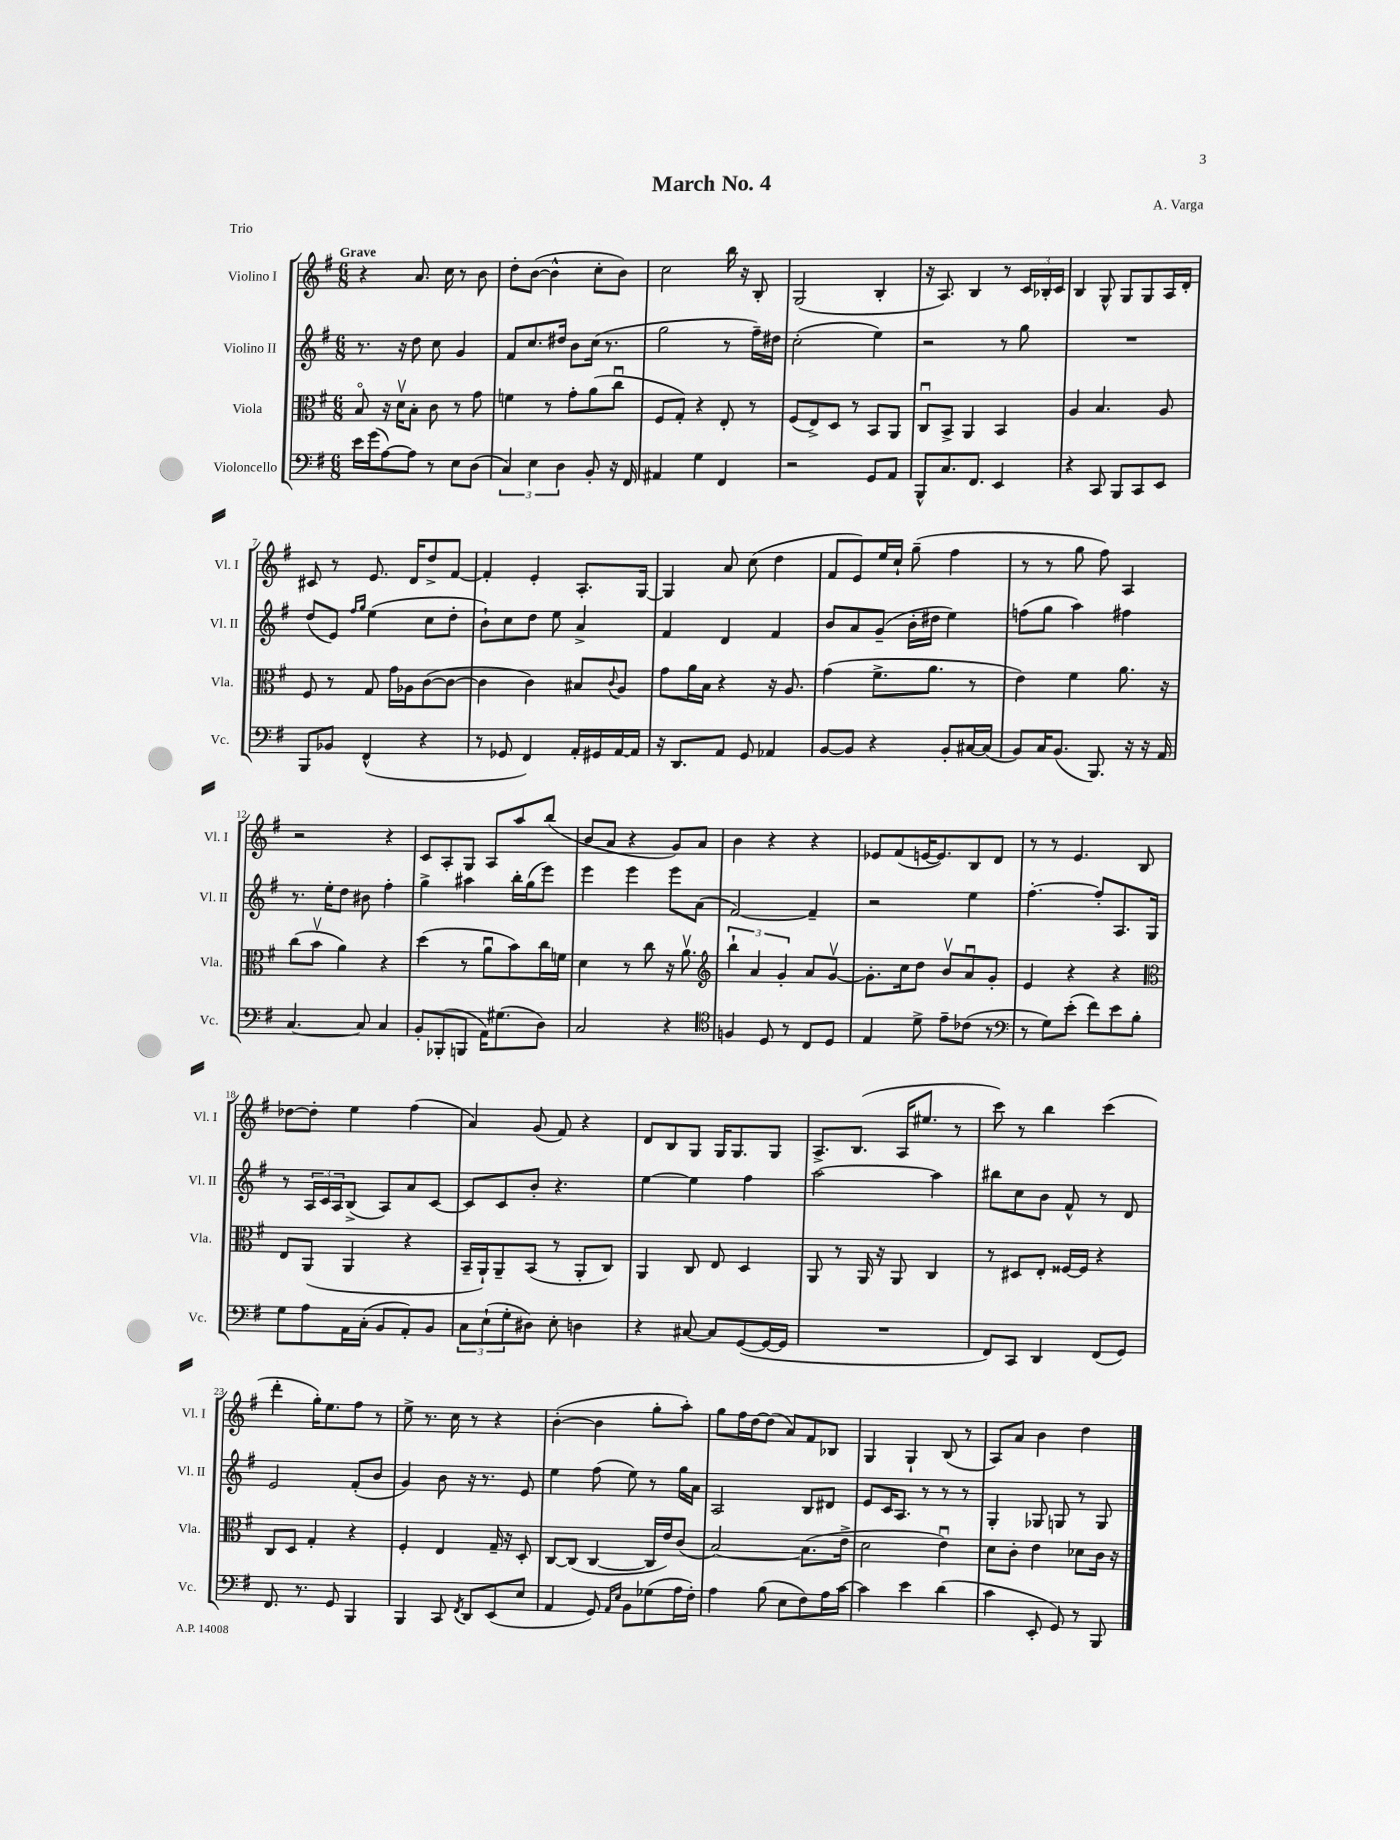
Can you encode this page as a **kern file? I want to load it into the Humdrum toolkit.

**kern	**kern	**kern	**kern
*staff4	*staff3	*staff2	*staff1
*clefF4	*clefC3	*clefG2	*clefG2
*k[f#]	*k[f#]	*k[f#]	*k[f#]
*M6/8	*M6/8	*M6/8	*M6/8
16e\LL	8Bo/	8.r	4r
(16g\J	.	.	.
[8A\)	16r	.	.
.	16dv\LK	16r	.
8A\]J	8B'\J	8dd\	8.a/
8r	8c\	8cc\	.
.	.	.	16cc\
8E\L	8r	4g/	8r
(8D\J	8g\	.	8b\
=	=	=	=
6C/)	4f\	8f#/L	8dd'\L
.	.	8.cc/	([8b\J
6E\	.	.	.
.	8r	.	4b^^\]
.	.	16dd#/Jk	.
6D\	.	.	.
.	8g'\L	8b\L	.
8BB'/	(8a\	(16cc\Jk	8cc'\L
.	.	8.r	.
16r	8ccu\J	.	8b\J)
16FF#/	.	.	.
=	=	=	=
4AA#/	8F#/L	2gg\	2cc\
.	8G'/J)	.	.
4G\	4r	.	.
4FF#/	8E'/	8r	16bb\
.	.	.	16r
.	8r	16ff#~\LL)	8B'/
.	.	16dd#\JJ	.
=	=	=	=
2r	(8F#/L	(2cc'\	(2G/
.	8E^/)	.	.
.	8D/J	.	.
.	8r	.	.
8GG/L	8BB/L	4ee\)	4B'/
8AA/J	8AA/J	.	.
=	=	=	=
8BBB^^/L	8Cu/L	2r	16r
.	.	.	8.A/)
8.C/	8BB^/J	.	.
.	4AA/	.	4B/
8.FF#/J	.	.	.
4EE/	4BB/	8r	8r
.	.	8gg\	24c/LL
.	.	.	24B-'/
.	.	.	24c/JJ
=	=	=	=
4r	4A/	2.r	4B/
8CC/	4.B/	.	8G^^/
8BBB/L	.	.	8G/L
8CC/	.	.	8G/
8EE/J	8A/	.	16A/L
.	.	.	16d'/JJ
=	=	=	=
8BBB/L	8F#/	(8dd/L	8c#/
8BB-/J	8r	8e/J)	8r
.	.	16qqff#/LL	.
.	.	16qqgg/JJ	.
(4FF#^^/	8G/	(4ee\	8.e/
.	16g\LL	.	.
.	16A-\J	.	16d/LK
4r	([8c\	8cc\L	8dd^/
.	8c\_J	8dd'\J	[8f#/J
=	=	=	=
8r	4c\]	8b`\L)	4f#'/]
8GG-/	.	8cc\	.
4FF#/)	4c\)	8dd\J	4e'/
.	.	8ee\	.
16AA'/LL	8B#/L	4a^/	8.A'/L
16GG#/	.	.	.
.	8qqc/	.	.
[16AA/	8A/J	.	.
16AA/]JJ	.	.	[16G/Jk
=	=	=	=
16r	8g\L	4f#/	4G/]
8.DD/L	.	.	.
.	16a\L	.	.
.	16B\JJ	.	.
8AA/J	4r	4d/	8a/
8GG/	.	.	(8cc\
4AA-/	16r	4f#/	4dd\
.	8.A/	.	.
=	=	=	=
[8BB/L	(4g\	8b/L	8f#/L
8BB/]J	.	8a/	8e/)
4r	8.f#^\L	(8g~/J	16ee/L
.	.	.	16cc`/JJ
.	.	16b'\LL	(8gg~\
.	8.a\J	16dd#\JJ	.
8BB'/L	.	4ee\)	4ff#\
[16C#/L	8r	.	.
(16C#/]JJ	.	.	.
=	=	=	=
8BB/L)	4e\)	(8ff\L	8r
16C/K	.	8gg\J	8r
(8.BB/J	.	.	.
.	4f#\	4aa\)	8gg\
8.BBB/)	.	.	8ff#\)
.	8.a\	4ff#\	4A/
16r	.	.	.
16r	.	.	.
16AA/	16r	.	.
=	=	=	=
[4.C/	(8cc\L	8.r	2r
.	8bv\J	.	.
.	.	16ee'\LK	.
.	4a\)	8dd\J	.
8C/]	.	8b#\	.
4C/	4r	4ff#'\	4r
=	=	=	=
8BB'/L	(4dd\	4gg^\	8c/L
(8BBB-'/	.	.	8A'/
8BBB/J	8r	4aa#\	8G/J
16AA\LK)	8au\L	.	8A/L
(8.G#\	.	.	.
.	8b\)	16bb'\LL	8aa/
.	.	(16gg\J	.
8D\J)	16cc\L	8eee\J)	(8bb/J
.	16f\JJ	.	.
=	=	=	=
2C/	4d\	4eee\	8b/L
.	.	.	8a/J
.	8r	4eee\	4r
.	8cc\	.	.
4r	16r	8eee\L	8g/L)
.	8.av\	.	.
.	.	(8a\J	8a/J
=	=	=	=
*clefC4	*clefG2	*	*
4F/	6bb`\	[2f#/)	4b\
.	6a/	.	.
8D/	.	.	4r
.	6g'/	.	.
8r	.	.	.
8C/L	8a/L	4f#~/]	4r
8D/J	[8gv/J	.	.
=	=	=	=
4E/	8.g'\]L	2r	8e-/L
.	.	.	(8f#/
.	16cc\k	.	.
8d^\	8dd\J	.	[16e/K
.	.	.	8.e/])
8e~\L	8bv/L	.	.
(8c-\J	8au/	4ee\	8B/
8r	8g'/J	.	8d/J
=	=	=	=
*clefF4	*	*	*
8r	4e/	[4.ff#'\	8r
8G\L)	.	.	8r
(8e'\J	4r	.	4.e/
8f#\L)	.	8ff#'/]L	.
8e\	4r	8.A/	.
8B'\J	.	.	8B/
.	.	16G/Jk	.
=	=	=	=
*	*clefC3	*	*
8G\L	8E/L	8r	[8dd-\L
8A\	(8AA/J	24A/LL	8dd-'\]J
.	.	24c/	.
.	.	24A/J	.
16AA\L	4AA/	(8B^/J	4ee\
(16C'\JJ	.	.	.
8BB/L	.	8A/L)	.
8AA'/)	4r	8a/	(4ff#\
8BB/J	.	[8c/J	.
=	=	=	=
12C\L	16BB~/LL	8c/]L	4a/)
.	16AA`/J)	.	.
(12E`\	.	.	.
.	8AA~/	8c/	.
12G'\	.	.	.
8D#\J)	(8BB/J	8b'/J	(8g/
8E'\	8r	4.r	8f#/)
4D\	8AA'/L	.	4r
.	8C/J)	.	.
=	=	=	=
4r	4AA/	[4ee\	8d/L
.	.	.	8B/
[8C#/	8C/	4ee\]	8G/J
8C#/]L	8E/	.	16G/LK
.	.	.	8.G/
([8GG/	4D/	4ff#\	.
16GG/_L	.	.	8G/J
16GG/]JJ	.	.	.
=	=	=	=
2.r	8AA/	[2aa\	8.A^/L
.	8r	.	.
.	.	.	(8.B/J
.	16AA/	.	.
.	16r	.	.
.	8AA/	.	16A/LK
.	.	.	8.ee#/J
.	4C/	4aa\]	.
.	.	.	8r
=	=	=	=
8FF#/L)	8r	8bb#\L	8ccc\)
8CC/J	8D#/L	8cc\	8r
4DD/	8E'/J	8b\J	4bb\
.	[16F##/LL	8f#^^/	.
.	16F##/]JJ	.	.
(8FF#/L	4r	8r	(4ccc\
8GG/J)	.	8d/	.
=	=	=	=
8.FF#/	8C/L	2e/	4ddd'\
.	8D/J	.	.
8.r	.	.	.
.	4G'/	.	16gg'\LK)
.	.	.	8.ee\
8GG/	.	.	.
4BBB/	4r	(8f#'/L	8ff#\J
.	.	8b/J	8r
=	=	=	=
4BBB/	4F#'/	4g/)	8ee^\
.	.	.	8.r
8CC/	4E/	8b\	.
.	.	.	16cc\
8qFF#/	.	.	.
8DD/L	.	16r	8r
.	.	8.r	.
(8EE/	16G~/	.	4r
.	16r	.	.
8E/J	8D'/	8e/	.
=	=	=	=
4AA/	[8C/L	4ee\	([4b'\
.	(8C/]J	.	.
8GG/)	[4C/	(8ff#\	4b\]
16qqAA/LL	.	.	.
16qqE/JJ	.	.	.
8BB\L	.	8ee\)	.
(8G-\	16C/]LL	8r	8gg'\L
.	16e/J)	.	.
16A\L	(8c/J	16gg\LL	8aa'\J)
16F#'\JJ)	.	16a\JJ	.
=	=	=	=
4A\	[2B/)	2A/	8gg\L
.	.	.	16ff#\L
.	.	.	[16dd\J
(8B\	.	.	(8dd\]J
8E\L	.	.	8a/L)
8F#\)	(8.B\]L	8B/L	8f#/
16A\L	.	8d#/J	8B-/J
[16c\JJ	16e^\Jk	.	.
=	=	=	=
4c\]	2d\	8e/L	4G/
.	.	16c/K	.
.	.	8.A/J	.
4e\	.	.	4G`/
.	.	8r	.
(4d\	4eu\)	8r	(8B/
.	.	8r	8r
=	=	=	=
4c\	8d\L	4G'/	8A/L)
.	8c'\J	.	8a/J
8EE'/	4e\	8G-/	4b\
8GG/)	.	8G/	.
8r	8d-\L	8r	4dd\
8BBB/	16c\Jk	8G/	.
.	16r	.	.
==	==	==	==
*-	*-	*-	*-
